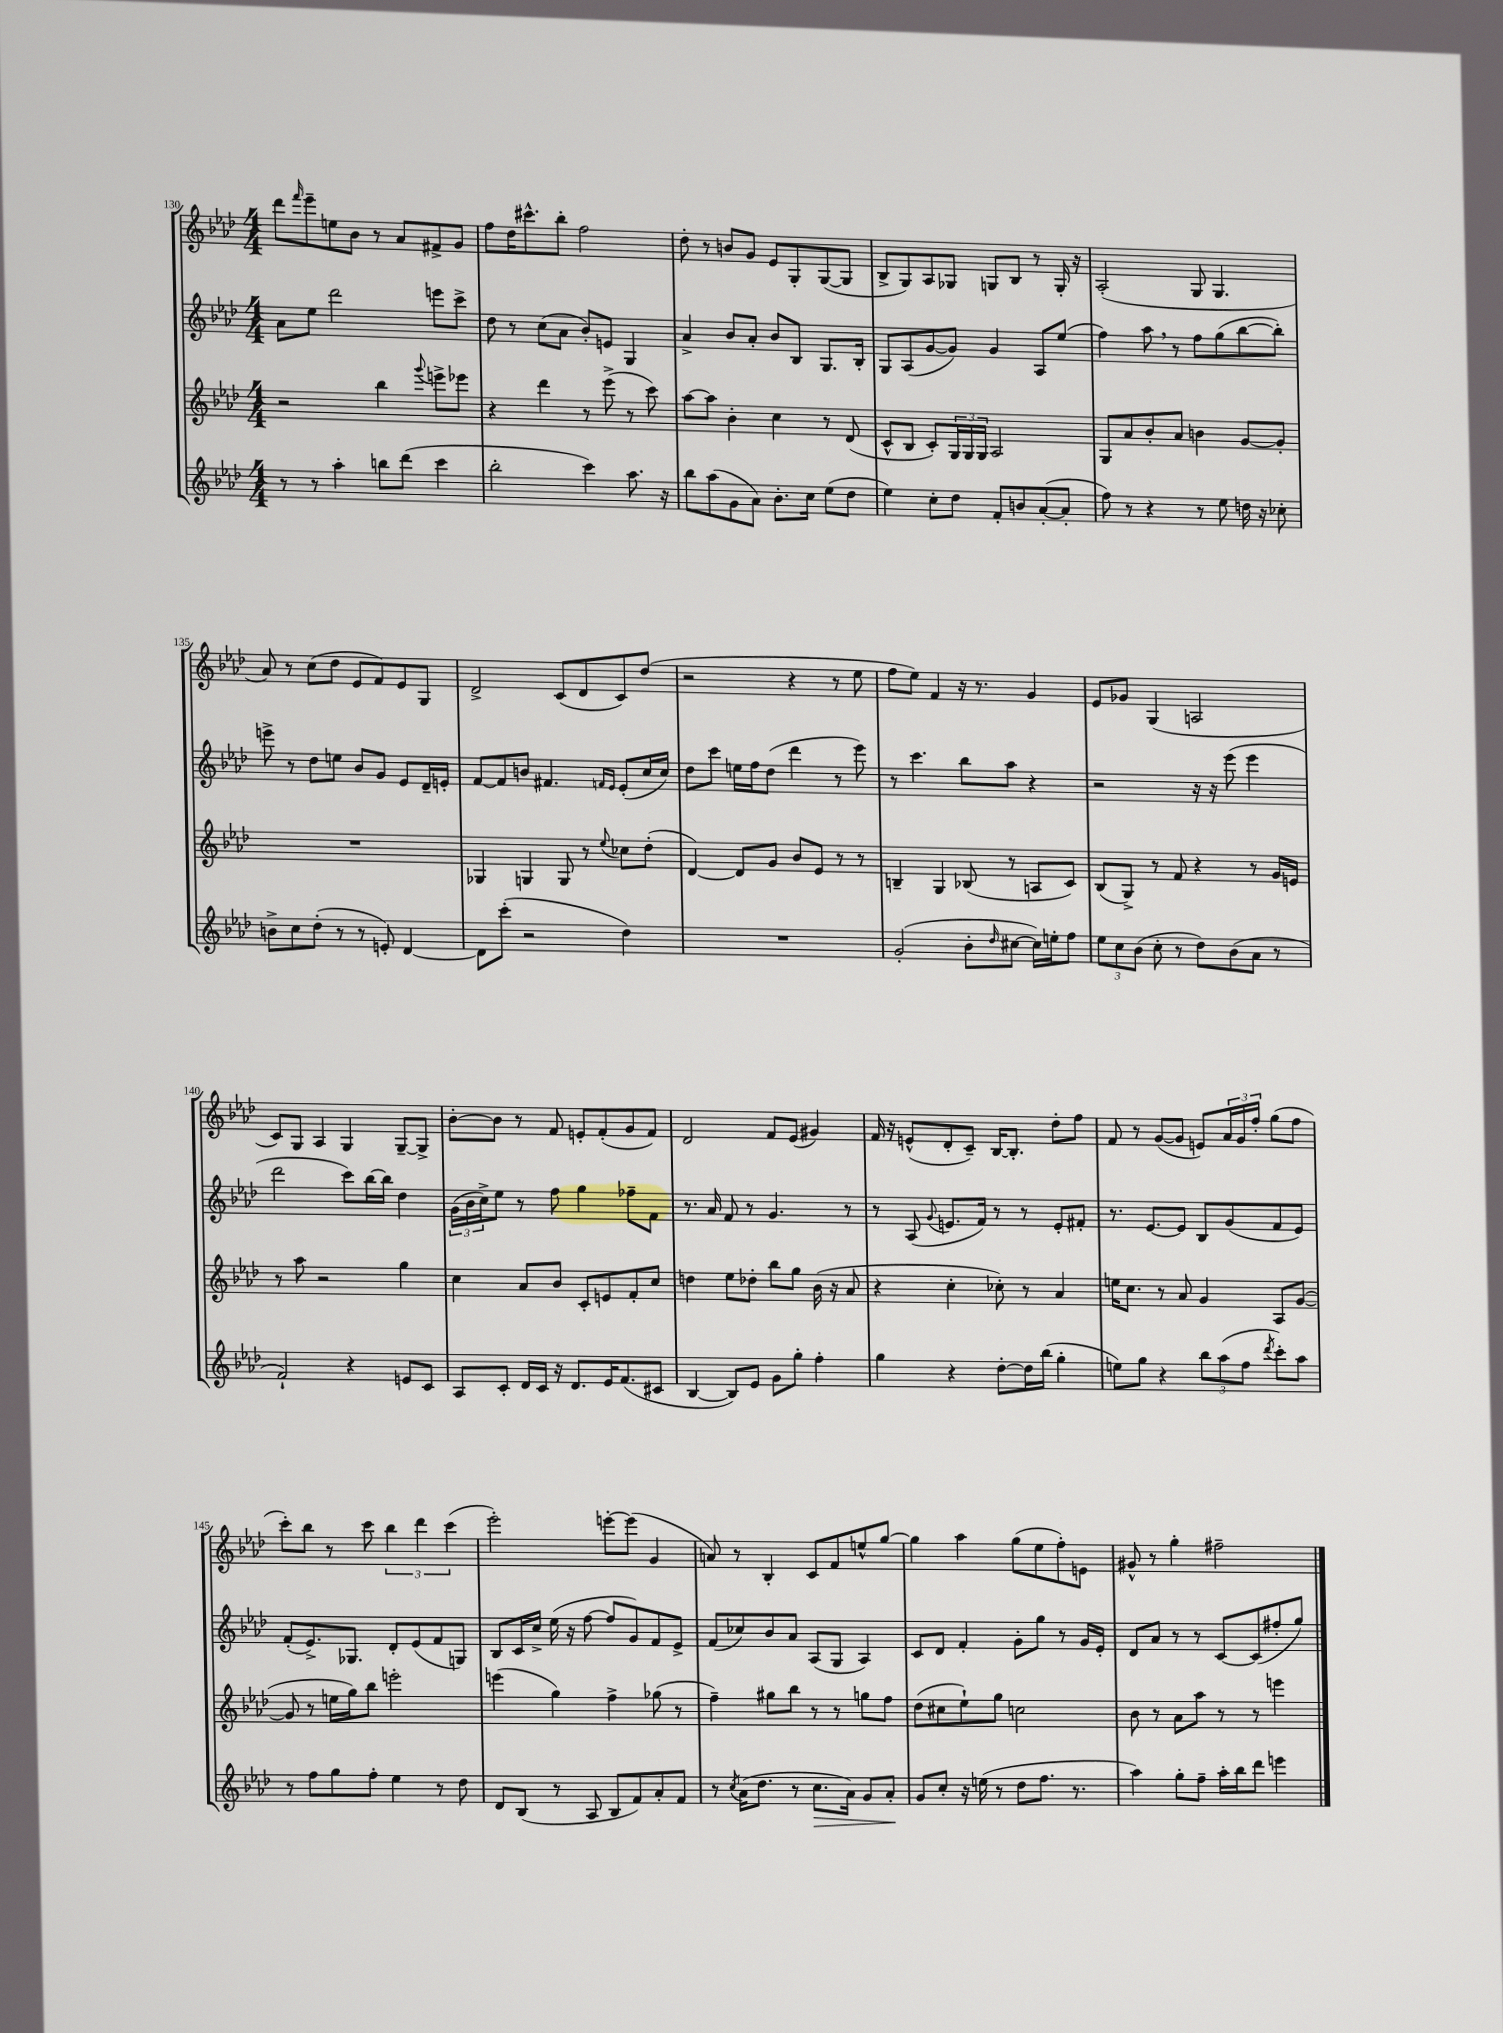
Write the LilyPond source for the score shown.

<<
\new StaffGroup <<
\new Staff = "s0" {
    \clef treble \key aes \major \numericTimeSignature \time 4/4
    des'''8 \grace { f'''16 } ees'''8-- e''8 bes'8 r8 aes'8 fis'8-> g'8 |
    f''8 des''16 cis'''8.-^ bes''8-. f''2 |
    des''8-. r8 b'8 g'8 ees'8 g8-. g8~( g8 |
    bes8-> g8) aes8 ges8 g8 bes8 r8 g16-. r16 |
    aes2-.( g8 g4. |
    aes'8) r8 c''8( des''8 ees'8 f'8) ees'8 g8 |
    des'2-> c'8( des'8 c'8) des''8( |
    r2 r4 r8 ees''8 |
    f''8 ees''8) f'4 r16 r8. g'4 |
    ees'8 ges'8 g4( a2 |
    c'8) g8 aes4 g4 g8~-- g8-> |
    bes'8~-. bes'8 r8 f'8 e'8-. f'8-.( g'8 f'8) |
    des'2 f'8 ees'8( gis'4) |
    f'16 r16 e'8-^( des'8-. c'8--) bes16~ bes8.-. des''8-. f''8 |
    f'8 r8 g'8~( g'8 e'8) \tuplet 3/2 { aes'16 g'16 f''16-. } g''8( f''8 |
    c'''8-.) bes''8 r8 c'''8 \tuplet 3/2 { bes''4 des'''4 c'''4( } |
    ees'''2-.) e'''8~-. e'''8( g'4 |
    a'8) r8 bes4-. c'8 f'8 e''8-^ g''8~ |
    g''4 aes''4 g''8( ees''8 f''8-.) e'8 |
    gis'8-^ r8 g''4-. fis''2-- \bar "|." |
}
\new Staff = "s1" {
    \clef treble \key aes \major \numericTimeSignature \time 4/4
    aes'8 ees''8 des'''2 e'''8 c'''8-> |
    des''8 r8 c''8( aes'8 bes'8-.) e'8 g4 |
    aes'4-> bes'8 aes'8-. bes'8 bes8 g8. bes16-. |
    g8 aes8( g'8~ g'8) g'4 aes8 ees''8( |
    f''4) aes''8 \breathe r8 f''8 g''8( bes''8~ bes''8-.) |
    e'''8-> r8 des''8 e''8 bes'8 g'8 ees'8 des'16-- e'16-. |
    f'8~ f'8 b'8 fis'4. \grace { f'16 ees'16 } ees'8-.( c''16 c''16) |
    des''8 c'''8 e''16 f''16 des''8( des'''4 r8 ees'''8) |
    r8 c'''4. bes''8 aes''8 r4 |
    r2 r16 r16 ees'''8( ees'''4 |
    des'''2 c'''8) bes''16~ bes''16 des''4 |
    \tuplet 3/2 { g'16( bes'16 c''16->) } ees''8 r8 f''8 g''4 fes''8-- f'8 |
    r8. aes'16 f'8 r8 g'4. r8 |
    r8 aes8( \appoggiatura { g'8 } e'8. f'16) r8 r8 e'8-. fis'8-. |
    r8. ees'8.~ ees'8 bes8 g'8( f'8 ees'8) |
    f'8-.( ees'8.->) ges8. des'8-. ees'8( f'8 g8) |
    bes8 c'16 c''16-> ees''16( r16 f''8~ f''8 g'8) f'8 ees'8-> |
    f'8( ces''8) bes'8 aes'8 aes8( g8 aes4) |
    c'8 des'8 f'4-. g'8-. g''8 r8 g'16 ees'16-. |
    des'8 aes'8 r8 r8 c'8~ c'8( fis''8-. g''8) \bar "|." |
}
\new Staff = "s2" {
    \clef treble \key aes \major \numericTimeSignature \time 4/4
    r2 bes''4 \appoggiatura { g'''8 } e'''8-> ees'''8 |
    r4 des'''4 r8 ees'''8->( r8 c'''8) |
    aes''8~ aes''8 bes'4-. c''4 r8 des'8( |
    c'8-^ bes8 c'8-.) \tuplet 3/2 { g16 g16 g16 } aes2 |
    g8 aes'8 bes'8-. aes'8 b'4 g'8~ g'8-. |
    R1 |
    ges4 g4 g8 r8 \appoggiatura { ees''8 } ces''8 des''8-.( |
    des'4~) des'8 g'8 bes'8 ees'8 r8 r8 |
    b4-- g4 bes8( r8 a8 c'8) |
    bes8( g8->) r8 f'8 r4 r8 g'16 e'16 |
    r8 aes''8 r2 g''4 |
    c''4 aes'8 bes'8 c'8-. e'8 f'8-. c''8 |
    d''4 ees''8 des''8-. bes''8 g''8 bes'16( r16 aes'8 |
    r4 c''4-. ces''8-.) r8 aes'4 |
    e''16 c''8. r8 aes'8 g'4 aes8 g'8~( |
    g'8 r8 e''16 g''16) bes''8 e'''2-. |
    e'''4( g''4) f''4-> ges''8( r8 |
    f''4--) gis''8 bes''8 r8 r8 g''8 f''8 |
    des''8( cis''8 ees''8-!) g''8 c''2 |
    bes'8 r8 aes'8 aes''8 r8 r8 e'''4 \bar "|." |
}
\new Staff = "s3" {
    \clef treble \key aes \major \numericTimeSignature \time 4/4
    r8 r8 aes''4-. b''8 des'''8( c'''4 |
    bes''2-. c'''4) aes''8. r16 |
    bes''8 aes''8( g'8 aes'8) bes'8.-. c''16 ees''8( des''8 |
    ees''4) c''8-. des''8 f'8-. b'8 aes'8~-.( aes'8-. |
    f''8) r8 r4 r8 ees''8 d''16 r16 ces''8-. |
    b'8-> c''8 des''8-.( r8 r8 e'8-.) des'4~ |
    des'8 c'''8-.( r2 des''4) |
    R1 |
    g'2-.( bes'8-. \grace { des''16 } cis''8~ cis''16) e''16-. f''8 |
    \tuplet 3/2 { ees''8 c''8 bes'8( } c''8-. r8 des''8) bes'8( aes'8 r8 |
    f'2-!) r4 e'8 c'8 |
    aes8 c'8-. des'16 c'16 r16 des'8. ees'16 f'8.( cis'8 |
    bes4~ bes8) ees'8 g'8 g''8-. f''4-. |
    g''4 r4 des''8~-. des''16 bes''16( g''4-. |
    e''8) g''8 r4 \tuplet 3/2 { bes''8 aes''8( f''8 } \acciaccatura { des'''8 } c'''8-.) aes''8 |
    r8 f''8 g''8 f''8-. ees''4 r8 des''8 |
    des'8 bes8( r8 aes8 bes8 f'8) aes'8-. f'8 |
    r8 \acciaccatura { c''8 } aes'16( des''8. r8 c''8.\> aes'16) g'8 aes'8-.\! |
    g'8 c''8-. r16 e''16( r8 des''8 f''8. r8. |
    aes''4) g''8-. f''8-- aes''16-. bes''16 des'''8 e'''4 \bar "|." |
}
>>
>>
\layout { \context { \Score currentBarNumber = #130 } }
